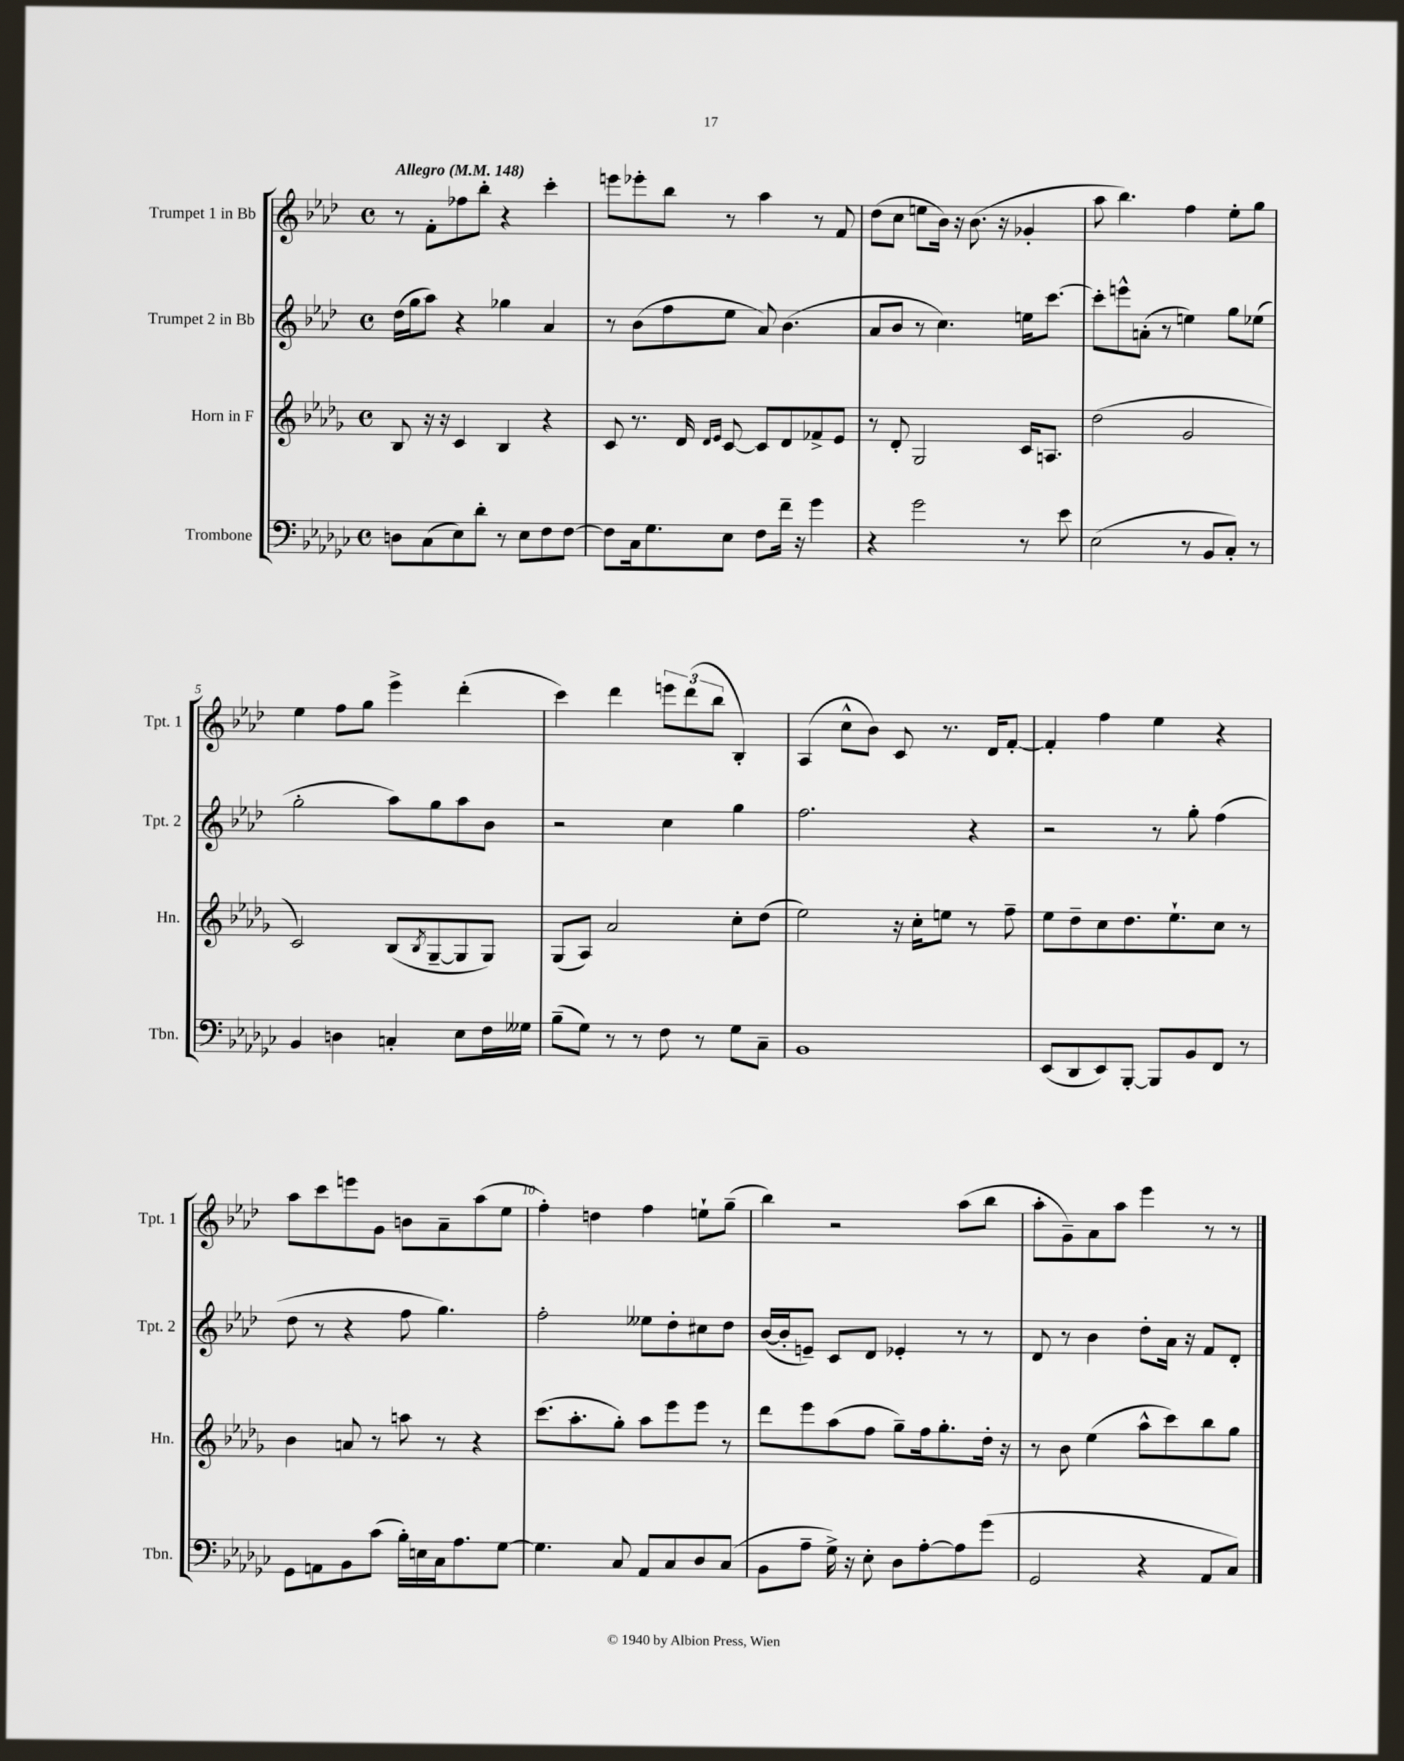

**kern	**kern	**kern	**kern
*part4	*part3	*part2	*part1
*staff4	*staff3	*staff2	*staff1
*I"Trombone	*I"Horn in F	*I"Trumpet 2 in Bb	*I"Trumpet 1 in Bb
*I'Tbn.	*I'Hn.	*I'Tpt. 2	*I'Tpt. 1
*clefF4	*clefG2	*clefG2	*clefG2
*k[b-e-a-d-g-c-]	*k[b-e-a-d-g-]	*k[b-e-a-d-]	*k[b-e-a-d-]
*M4/4	*M4/4	*M4/4	*M4/4
*met(c)	*met(c)	*met(c)	*met(c)
*MM148	*MM148	*MM148	*MM148
=1	=1	=1	=1
!	!	!	!LO:TX:a:B:t=Allegro
8Dn\L	8B-/	(16dd-\LL	8r
.	.	16gg\J	.
(8C-\	16r	8aa-\J)	8f'\L
.	16r	.	.
8E-\)	4c/	4r	8ff-X\
8d-'\J	.	.	8bb-'\J
8r	4B-/	4gg-X\	4r
8E-\L	.	.	.
8F\	4r	4a-/	4ccc'\
[8F\J	.	.	.
=2	=2	=2	=2
8F\L]	8c/	8r	8eeen\L
16C-\k	8.r	(8b-\L	8eee-X'\
8.G-\	.	.	.
.	.	8ff\	8bb-\J
.	16d-/	.	.
.	16qqd-/LL	.	.
.	16qqe-/JJ	.	.
8E-\J	[8c/	8ee-\J	8r
8F\L	8c/L]	8a-/)	4aa-\
16f~\Jk	8d-/	(4.b-\	.
16r	.	.	.
4g-\	8f-X^/	.	8r
.	8e-/J	.	8f/
=3	=3	=3	=3
4r	8r	8a-/L	(8dd-\L
.	8d-'/	8b-/J	8cc\J
2g-\	2G-/	8r	8een\L
.	.	4.cc\)	16b-\Jk)
.	.	.	16r
.	.	.	(8.b-\
.	.	.	16r
8r	16c/KL	16een\KL	4g-X'/
.	8.An/J	[8.ccc\J	.
8e-\	.	.	.
=4	=4	=4	=4
(2E-\	(2dd-\	8ccc'\L]	8aa-\
.	.	8eeen^^\	4.bb-\)
.	.	(8an'\J	.
.	.	8r	.
8r	2g-/	4een\)	4ff\
8BB-/L	.	.	.
8C-'/J)	.	8gg\L	8ee-'\L
8r	.	(8ee-X\J	8gg\J
!!LO:LB:g=z
=5	=5	=5	=5
4BB-/	2c/)	2gg'\	4ee-\
4Dn\	.	.	8ff\L
.	.	.	8gg\J
4Cn'/	(8B-/L	8aa-\L)	4eee-^\
.	8qB-/	.	.
.	[8G-~/	8gg\	.
8E-\L	8G-/]	8aa-\	(4ddd-'\
16F\L	8G-/J)	8b-\J	.
16G--X\JJ	.	.	.
=6	=6	=6	=6
(8B-~\L	(8G-/L	2r	4ccc\)
8G-\J)	8A-/J)	.	.
8r	2a-/	.	4ddd-\
8r	.	.	.
8F\	.	4cc\	12eeen\L
.	.	.	(12ddd-\
8r	.	.	.
.	.	.	12bb-\J
8G-\L	8cc'\L	4gg\	4B-'/)
8C-~\J	(8dd-\J	.	.
=7	=7	=7	=7
1BB-	2ee-\)	2.ff\	(4A-/
.	.	.	8cc^^\L
.	.	.	8b-\J)
.	16r	.	8c/
.	16cc'\KL	.	.
.	8een\J	.	8.r
.	8r	4r	.
.	.	.	16d-/KL
.	8ff~\	.	[8f'/J
=8	=8	=8	=8
(8EE-/L	8ee-\L	2r	4f'/]
8DD-/	8dd-~\	.	.
8EE-/)	8cc\	.	4ff\
[8BBB-'/J	8.dd-\	.	.
8BBB-/L]	.	8r	4ee-\
.	8.ee-`\	.	.
8BB-/	.	8gg'\	.
8FF/J	8cc\J	(4ff\	4r
8r	8r	.	.
!!LO:LB:g=z
=9	=9	=9	=9
8GG-\L	4b-\	8dd-\	8aa-\L
8AAn\	.	8r	8ccc\
8BB-\	8an/	4r	8eeen\
(8c-\J	8r	.	8g\J
16B-'\LL)	8aan\	8ff\	8bn\L
16En\	.	.	.
16C-\J	8r	4.gg\)	8a-~\
8.A-\	.	.	.
.	4r	.	(8aa-\
[8G-\J	.	.	8ee-\J
=10	=10	=10	=10
4.G-\]	(8.ccc\L	2ff'\	4ff'\)
.	8.aa-'\	.	.
.	.	.	4ddn\
8C-/	8gg-'\J)	.	.
8AA-/L	8aa-\L	8ee--X\L	4ff\
8C-/	8eee-\	8dd-'\	.
8D-/	8eee-\J	8cc#X\	8een`\L
(8C-/J	8r	8dd-\J	(8gg~\J
=11	=11	=11	=11
8BB-\L	8ddd-\L	([16b-/LL	4bb-\)
.	.	16b-'/J]	.
8A-~\J	8eee-\	8en~/J)	.
16G-^\)	(8aa-\	8c/L	2r
16r	.	.	.
8E-'\	8ff\J	8d-/J	.
8D-\L	8gg-~\L)	4e-X'/	.
[8A-'\	16ff\k	.	.
.	8.gg-'\	.	.
8A-\]	.	8r	(8aa-\L
(8g-\J	16dd-'\Jk	8r	8bb-\J
.	16r	.	.
=12	=12	=12	=12
2GG-/	8r	8d-/	8aa-'\L
.	8b-\	8r	8g~\)
.	(4ee-\	4b-\	8a-\
.	.	.	8aa-\J
4r	8aa-^^\L	8dd-'\L	4eee-\
.	8ccc\)	16a-\Jk	.
.	.	16r	.
8AA-/L	8bb-\	8f/L	8r
8C-/J)	8gg-\J	8d-'/J	8r
==	==	==	==
*-	*-	*-	*-
